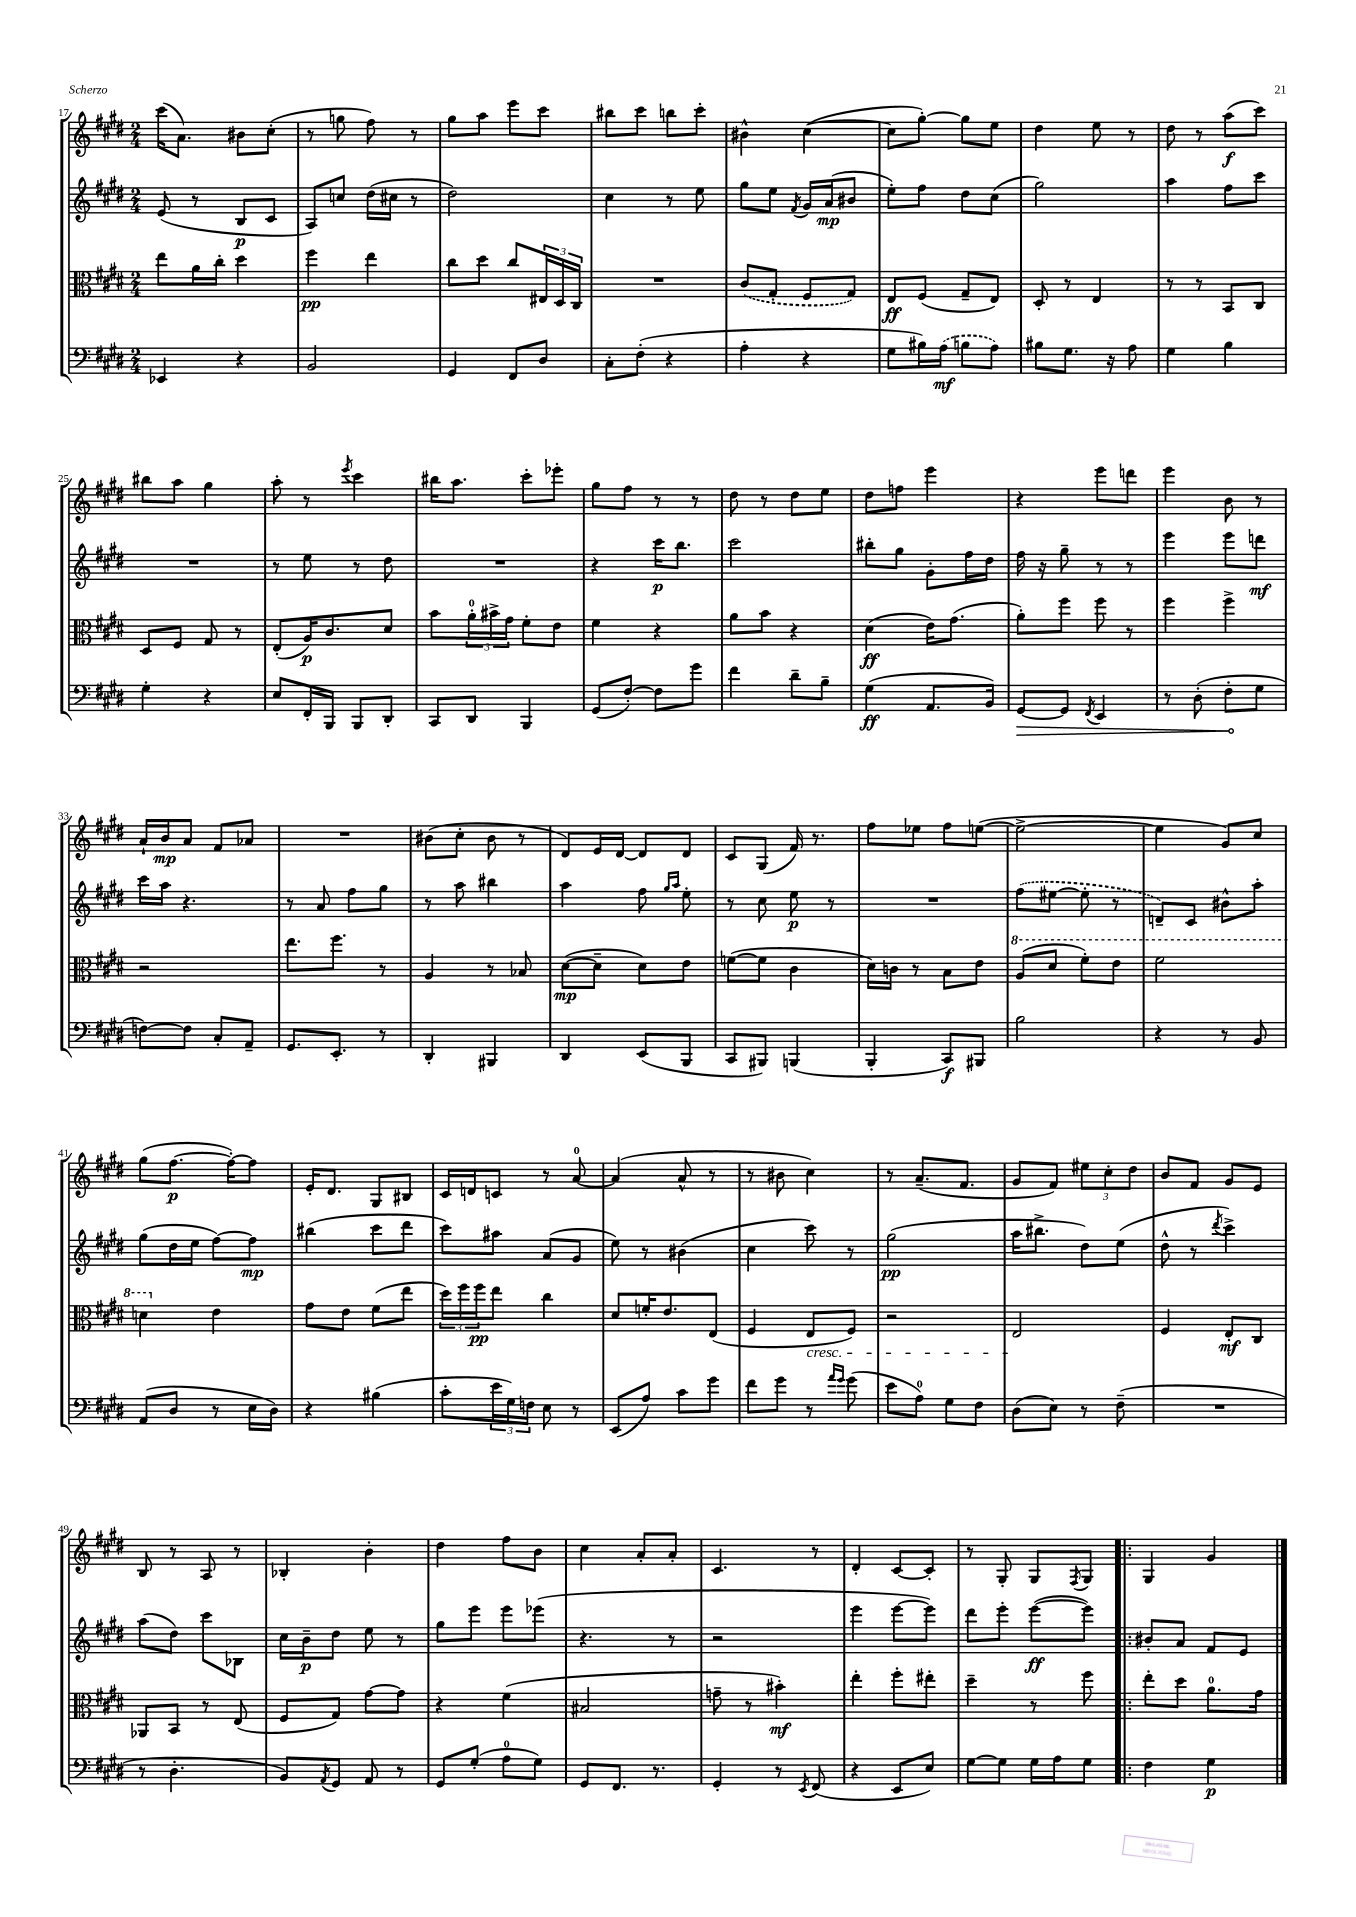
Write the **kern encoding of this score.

**kern	**kern	**kern	**kern
*staff4	*staff3	*staff2	*staff1
*clefF4	*clefC3	*clefG2	*clefG2
*k[f#c#g#d#]	*k[f#c#g#d#]	*k[f#c#g#d#]	*k[f#c#g#d#]
*M2/4	*M2/4	*M2/4	*M2/4
4EE-	8ee	(8e	(16ccc#
.	.	.	8.a)
.	16a	8r	.
.	16cc#'	.	.
4r	4dd#	8B	8b#
.	.	8c#	(8cc#'
=	=	=	=
2BB	4ff#	8A)	8r
.	.	8cc	8gg
.	4ee	(16dd#	8ff#)
.	.	16cc#	.
.	.	8r	8r
=	=	=	=
4GG#	8cc#	2dd#)	8gg#
.	8dd#	.	8aa
8FF#	8cc#	.	8eee
8D#	24E#	.	8ccc#
.	24D#	.	.
.	24C#	.	.
=	=	=	=
8C#'	2r	4cc#	8bb#
(8F#'	.	.	8ccc#
4r	.	8r	8bb
.	.	8ee	8ccc#'
=	=	=	=
4A'	(8c#	8gg#	4b#^^
.	8G#'	8ee	.
.	.	8qf#	.
4r	8F#	16g#	([4cc#
.	.	(16a	.
.	8G#)	8b#	.
=	=	=	=
8G#	8E	8ee')	8cc#]
16B#)	(8F#	8ff#	[8gg#')
(16A	.	.	.
8B	8G#~	8dd#	8gg#]
8A)	8E)	(8cc#	8ee
=	=	=	=
8B#	8D#'	2gg#)	4dd#
8.G#	8r	.	.
.	4E	.	8ee
16r	.	.	.
8A	.	.	8r
=	=	=	=
4G#	8r	4aa	8dd#
.	8r	.	8r
4B	8BB	8ff#	(8aa
.	8C#	8ccc#	8ccc#)
=	=	=	=
4G#'	8D#	2r	8bb#
.	8F#	.	8aa
4r	8G#	.	4gg#
.	8r	.	.
=	=	=	=
8E	(8E'	8r	8aa'
16FF#'	16A)	8ee	8r
16BBB	8.c#	.	.
.	.	.	8qeee
8BBB	.	8r	4ccc#
8DD#'	8d#	8dd#	.
=	=	=	=
8CC#	8b	2r	16bb#
.	.	.	8.aa
8DD#	24a'	.	.
.	24b#^	.	.
.	24g#	.	.
4BBB	8f#'	.	8ccc#'
.	8e	.	8eee-'
=	=	=	=
(8GG#	4f#	4r	8gg#
[8F#')	.	.	8ff#
8F#]	4r	16ccc#	8r
.	.	8.bb	.
8g#	.	.	8r
=	=	=	=
4f#	8a	2ccc#	8dd#
.	8b	.	8r
8d#~	4r	.	8dd#
8B~	.	.	8ee
=	=	=	=
(4G#	(4d#	8bb#'	8dd#
.	.	8gg#	8ff
8.AA	16e)	8g#'	4eee
.	(8.g#	.	.
.	.	16ff#	.
16BB)	.	16dd#	.
=	=	=	=
[8GG#	8a')	16ff#	4r
.	.	16r	.
8GG#]	8ff#	8gg#~	.
8qFF#	.	.	.
4EE	8ff#	8r	8eee
.	8r	8r	8ddd
=	=	=	=
8r	4ff#	4eee	4eee
(8D#'	.	.	.
8F#'	4ff#^	8eee	8b
8G#	.	8ddd	8r
=	=	=	=
[8F)	2r	16ccc#	16a`
.	.	16aa	16b
8F]	.	4.r	8a
8C#'	.	.	8f#
8AA~	.	.	8a-
=	=	=	=
8.GG#	8.ee	8r	2r
.	.	8a	.
8.EE'	8.ff#	.	.
.	.	8ff#	.
8r	8r	8gg#	.
=	=	=	=
4DD#'	4A	8r	(8b#
.	.	8aa	8cc#'
4BBB#	8r	4bb#	8b#
.	8B-	.	8r
=	=	=	=
4DD#	([8d#	4aa	8d#)
.	8d#~]	.	16e
.	.	.	[16d#
(8EE	8d#)	8ff#	8d#]
.	.	16qqgg#	.
.	.	16qqaa	.
8BBB	8e	8ee'	8d#
=	=	=	=
8CC#	([8f	8r	8c#
8BBB#)	8f]	8cc#	(8G#
(4BBB	4c#	8ee	16f#)
.	.	.	8.r
.	.	8r	.
=	=	=	=
4BBB'	16d#)	2r	8ff#
.	16c	.	.
.	8r	.	8ee-
8CC#)	8B	.	8ff#
8BBB#	8e	.	([8ee
=	=	=	=
2B	(8a	(8ff#	2ee^_
.	8dd#	[8ee#	.
.	8ff#')	8ee#']	.
.	8ee	8r	.
=	=	=	=
4r	2ff#	8d~)	4ee]
.	.	8c#	.
8r	.	8b#^^	8g#)
8BB	.	8aa'	8cc#
=	=	=	=
(8AA	4dd	(8gg#	(8gg#
8D#	.	16dd#	[8.ff#
.	.	16ee	.
8r	4e	[8ff#)	.
.	.	.	16ff#'_)
16E	.	8ff#]	8ff#]
16D#)	.	.	.
=	=	=	=
4r	8g#	(4bb#	16e'
.	.	.	8.d#
.	8e	.	.
(4B#	(8f#	8ccc#	8G#
.	8ee	8ddd#	8B#
=	=	=	=
8c#'	24dd#)	8ccc#)	16c#
.	24ff#	.	.
.	.	.	16d
.	24ff#	.	.
24e	8ee	8aa#	8c
24G#)	.	.	.
24F	.	.	.
8E	4cc#	(8a	8r
8r	.	8g#	[8a
=	=	=	=
(8EE	8d#	8ee)	(4a]
8A)	16f'	8r	.
.	8.e	.	.
8c#	.	(4b#	8a^^
8g#	(8E	.	8r
=	=	=	=
8f#	4F#	4cc#	8r
8g#	.	.	8b#
8r	8E	8ccc#)	4cc#)
16qqa	.	.	.
16qqg#	.	.	.
(8g#	8F#)	8r	.
=	=	=	=
8e	2r	(2gg#	8r
8A)	.	.	(8.a~
8G#	.	.	.
.	.	.	8.f#
8F#	.	.	.
=	=	=	=
(8D#	2E	16aa	8g#
.	.	8.bb#^	.
8E)	.	.	8f#)
8r	.	8dd#)	12ee#
.	.	.	12cc#'
(8F#~	.	(8ee	.
.	.	.	12dd#
=	=	=	=
2r	4F#	8dd#^^	8b
.	.	8r	8f#
.	.	8qddd#	.
.	8E'	4ccc#^)	8g#
.	8C#	.	8e
=	=	=	=
8r	8AA-	(8aa	8B
4.D#'	8BB	8dd#)	8r
.	8r	8ccc#	8A
.	(8E	8B-	8r
=	=	=	=
8BB)	8F#	16cc#	4B-'
.	.	16b~	.
8qAA	.	.	.
8GG#	8G#)	8dd#	.
8AA	[8g#	8ee	4b'
8r	8g#]	8r	.
=	=	=	=
8GG#	4r	8gg#	4dd#
(8G#'	.	8eee	.
8A	(4f#	8eee	8ff#
8G#)	.	(8eee-	8b
=	=	=	=
8GG#	2B#	4.r	4cc#
8.FF#	.	.	.
.	.	.	8a'
8.r	.	.	.
.	.	8r	8a'
=	=	=	=
4GG#'	8g~	2r	4.c#
.	8r	.	.
8r	4b#')	.	.
8qEE	.	.	.
(8FF#	.	.	8r
=	=	=	=
4r	4ee'	4eee	4d#'
8EE	8ff#'	[8eee	[8c#
8E)	8ee#'	8eee])	8c#']
=	=	=	=
[8G#	4dd#~	8ddd#	8r
8G#]	.	8eee'	8G#'
16G#	8r	([8eee	8G#
16A	.	.	.
.	.	.	8qF#
8G#	8ff#	8eee])	8G#
=!|:	=!|:	=!|:	=!|:
4F#	8ee'	8b#'	4G#
.	8dd#	8a	.
4G#	8.a	8f#	4g#
.	.	8e	.
.	16g#	.	.
==	==	==	==
*-	*-	*-	*-
